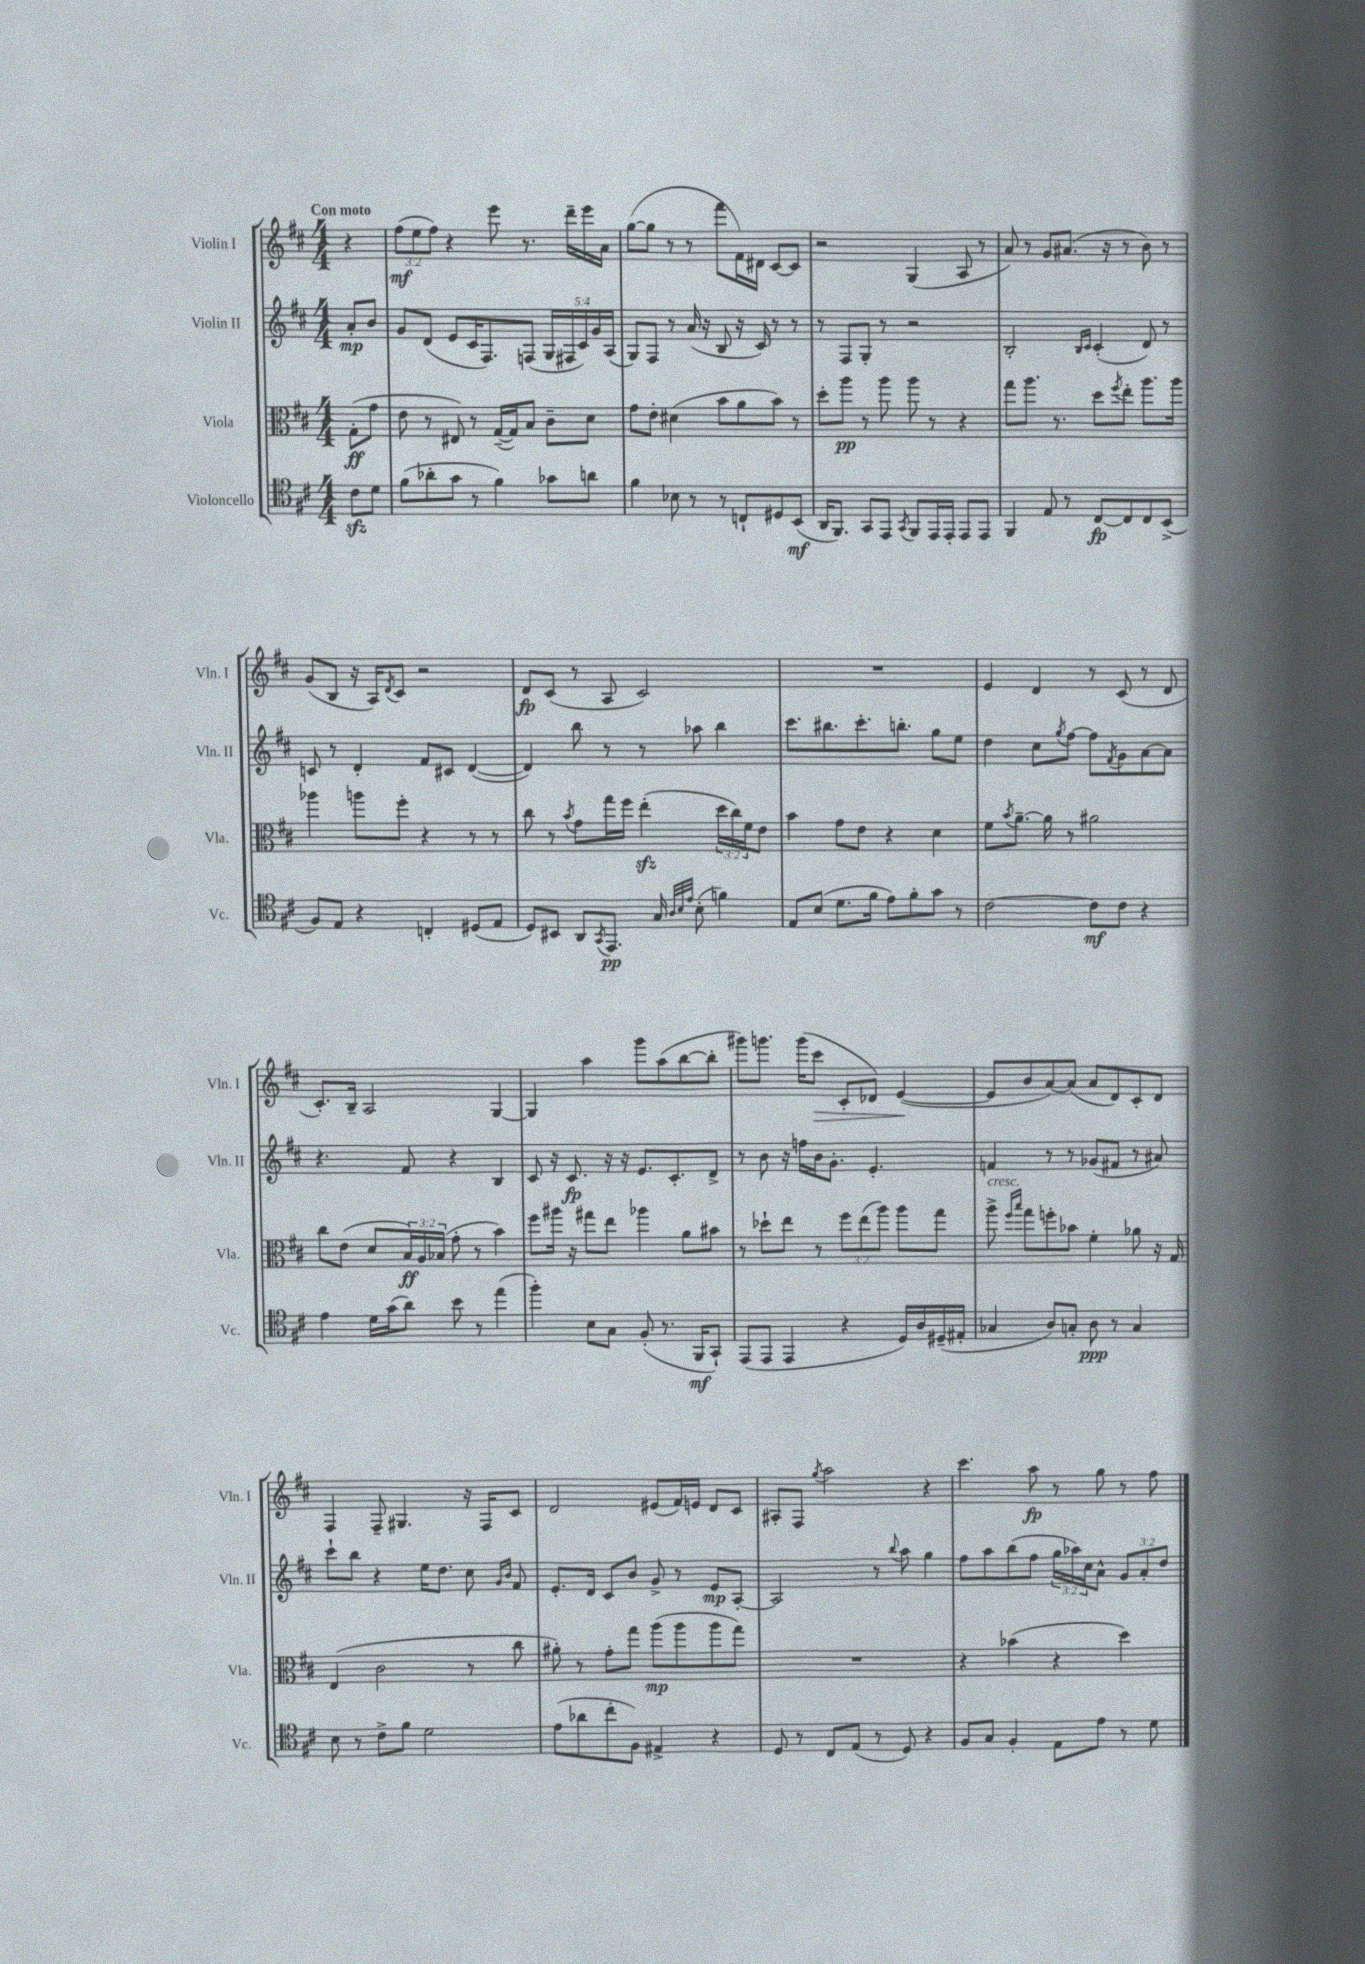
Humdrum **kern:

**kern	**kern	**kern	**kern
*staff4	*staff3	*staff2	*staff1
*clefC4	*clefC3	*clefG2	*clefG2
*k[f#c#]	*k[f#c#]	*k[f#c#]	*k[f#c#]
*M4/4	*M4/4	*M4/4	*M4/4
8c#	(8G'	8a'	4r
8d	8g	8b	.
=	=	=	=
(8f#	8e	8g	(12ff#
.	.	.	12ee
8a-'	8r	(8d	.
.	.	.	12ff#)
8g	8E#)	8e	4r
8r	8r	16c#	.
.	.	8.F#)	.
4f#)	([16G~	.	8eee
.	16G])	.	.
.	8B	(8F	8.r
8g-	8c#~	20G	.
.	.	20F#	.
.	.	.	16ddd~
.	.	20c#)	.
8a	8d	.	16eee
.	.	20g	.
.	.	.	16a
.	.	(20A	.
=	=	=	=
4f#	8g	8G)	([8gg
.	8e'	8F#	8gg]
8B-	(4d#	8r	8r
8r	.	(16a	8r
.	.	16r	.
8r	8b	8B	8fff#
8C`	8a	16r	16f#)
.	.	16c#)	16d#
8D#	8b)	8r	[8c#
(8BB	8r	8r	8c#]
=	=	=	=
16AA	8dd'	8r	2r
8.FF#)	.	.	.
.	8aa	8F#	.
8GG	8r	8G'	.
8EE	8aa	8r	.
8qGG	.	.	.
8FF#	8aa	2r	(4G
16EE	8r	.	.
16EE'	.	.	.
8EE	4r	.	8A
8EE	.	.	8r
=	=	=	=
4FF#	8gg	2B'	8a)
.	8.aa	.	8r
8E	.	.	8g
.	8.r	.	.
8r	.	.	(8.a#
.	.	16qqB	.
.	.	16qqc#	.
[8C#	8dd	(4c#'	.
.	.	.	16r
.	8qff#	.	.
8C#]	8ee'	.	8r
8C#	8.aa	8d)	8b)
(8BB^	.	8r	8r
.	16aa	.	.
=	=	=	=
8F#)	4aa-	8c	(8g
8E	.	8r	8B
4r	8aa	4d'	16r
.	.	.	16A)
.	.	.	8qd
.	8ff#'	.	8c#
4C'	4r	8f#	2r
.	.	8c#	.
(8D#	8r	([4d	.
8E	8r	.	.
=	=	=	=
8D)	8cc#	4d])	8d
8BB#	8r	.	(8c#
.	8qb	.	.
8AA	8g	8bb	8r
8qGG	.	.	.
8.EE	16gg	8r	8A
.	16ff#	.	.
.	(4ee'	8r	2c#)
16G	.	.	.
32qqA	.	.	.
32qqB	.	.	.
32qqe	.	.	.
(8B'	.	8aa-	.
4f)	24dd	4bb	.
.	24cc#)	.	.
.	24f#	.	.
.	8e	.	.
=	=	=	=
8E	4b	8.ccc#	1r
(8B	.	.	.
.	.	8.bb#	.
8.d	8g	.	.
.	8e	8.ccc#'	.
16f#	.	.	.
8e)	4r	.	.
.	.	8.bb'	.
8f#'	.	.	.
8g	4d	8gg	.
8r	.	8ee	.
=	=	=	=
[2c#	8f#	4dd	4e
.	8qb	.	.
.	[8.a~	.	.
.	.	8cc#	4d
.	16a]	.	.
.	.	8qgg	.
.	8r	[8ff#	.
8c#]	2a#	8ff#]	8r
.	.	8qf#	.
8c#	.	8g	(8c#
4r	.	[8a	8r
.	.	8a]	8d
=	=	=	=
4e	8cc#	4.r	8.c#')
.	(8e	.	.
.	.	.	16B~
16d	8d	.	2A
(16g	.	.	.
8a)	24B)	8f#	.
.	24A	.	.
.	(24B-	.	.
8b	8g'	4r	.
8r	8r	.	.
(4ee	4b)	4B	[4G
=	=	=	=
4ff#')	8ff#	8c#	4G]
.	16aa#	16r	.
.	16r	8.c#	.
8B	8gg#	.	4aa
8G	8ee	16r	.
.	.	16r	.
(8F#'	4aa-	8.e	8ggg
8.r	.	.	(8aa
.	.	8.c#'	.
.	8a	.	[8bb
16FF#	.	.	.
8GG`)	8b#	8d^	8bb']
=	=	=	=
(8EE	8r	8r	8ggg#)
8EE	8dd-`	8b	8.ggg
4EE	8ee	16r	.
.	.	16ff	(16ggg
.	8r	16b	8ccc#
.	.	8.g'	.
4r	12ff#	.	8c#'
.	(12ee	.	.
.	.	4.e'	8d-)
.	12aa)	.	.
16D)	8aa	.	([4e
16A	.	.	.
(16D#~	8gg	.	.
16E#'	.	.	.
=	=	=	=
4G-	8aa^	4f	8e]
.	16qqff#	.	.
.	16qqbb	.	.
.	8gg	.	8b
8A)	8ff'	8r	[8a)
8G'	8b-	8r	(8a]
8A	4f#'	(8g-	8a
8r	.	8f#	8d)
4G	8a-	8r	8c#'
.	16r	8a#)	8d
.	16G	.	.
=	=	=	=
8B	(4E	8ccc#`	4F#
8r	.	8bb	.
8c#^	2c#	4r	8F#~
8f#	.	.	4.G#
2d	.	16ee	.
.	.	8.dd	.
.	8r	8cc#	16r
.	.	.	16F#
.	.	16qqg	.
.	.	16qqb	.
.	8cc#	8f#	8c#
=	=	=	=
(8e	8a#')	8.e'	2d
8a-	8r	.	.
.	.	16d	.
8cc#'	8g'	8c#	.
8F#)	8gg	8b	.
4E#^	(8aa	8g^	(8e#
.	8aa	8r	16f#)
.	.	.	16e
4r	8aa	8e	8d
.	8gg)	[8A'	8c#
=	=	=	=
8D	1r	2A]	8A#'
8r	.	.	8F#
.	.	.	8qgg
8C#	.	.	2aa
(8E	.	.	.
8r	.	8r	.
.	.	8qqbb	.
8D)	.	8aa	.
4r	.	4gg	4r
=	=	=	=
8F#	4r	8ff#	4.ccc#
8G	.	8aa	.
4F#'	(4b-	(8bb	.
.	.	8ff#	8aa
8E	4r	24gg	8r
.	.	24aa-)	.
.	.	24cc#	.
8e	.	8a^^	8gg
8r	4dd)	12g	8r
.	.	12a'	.
8d	.	.	8ff#
.	.	12dd	.
==	==	==	==
*-	*-	*-	*-
